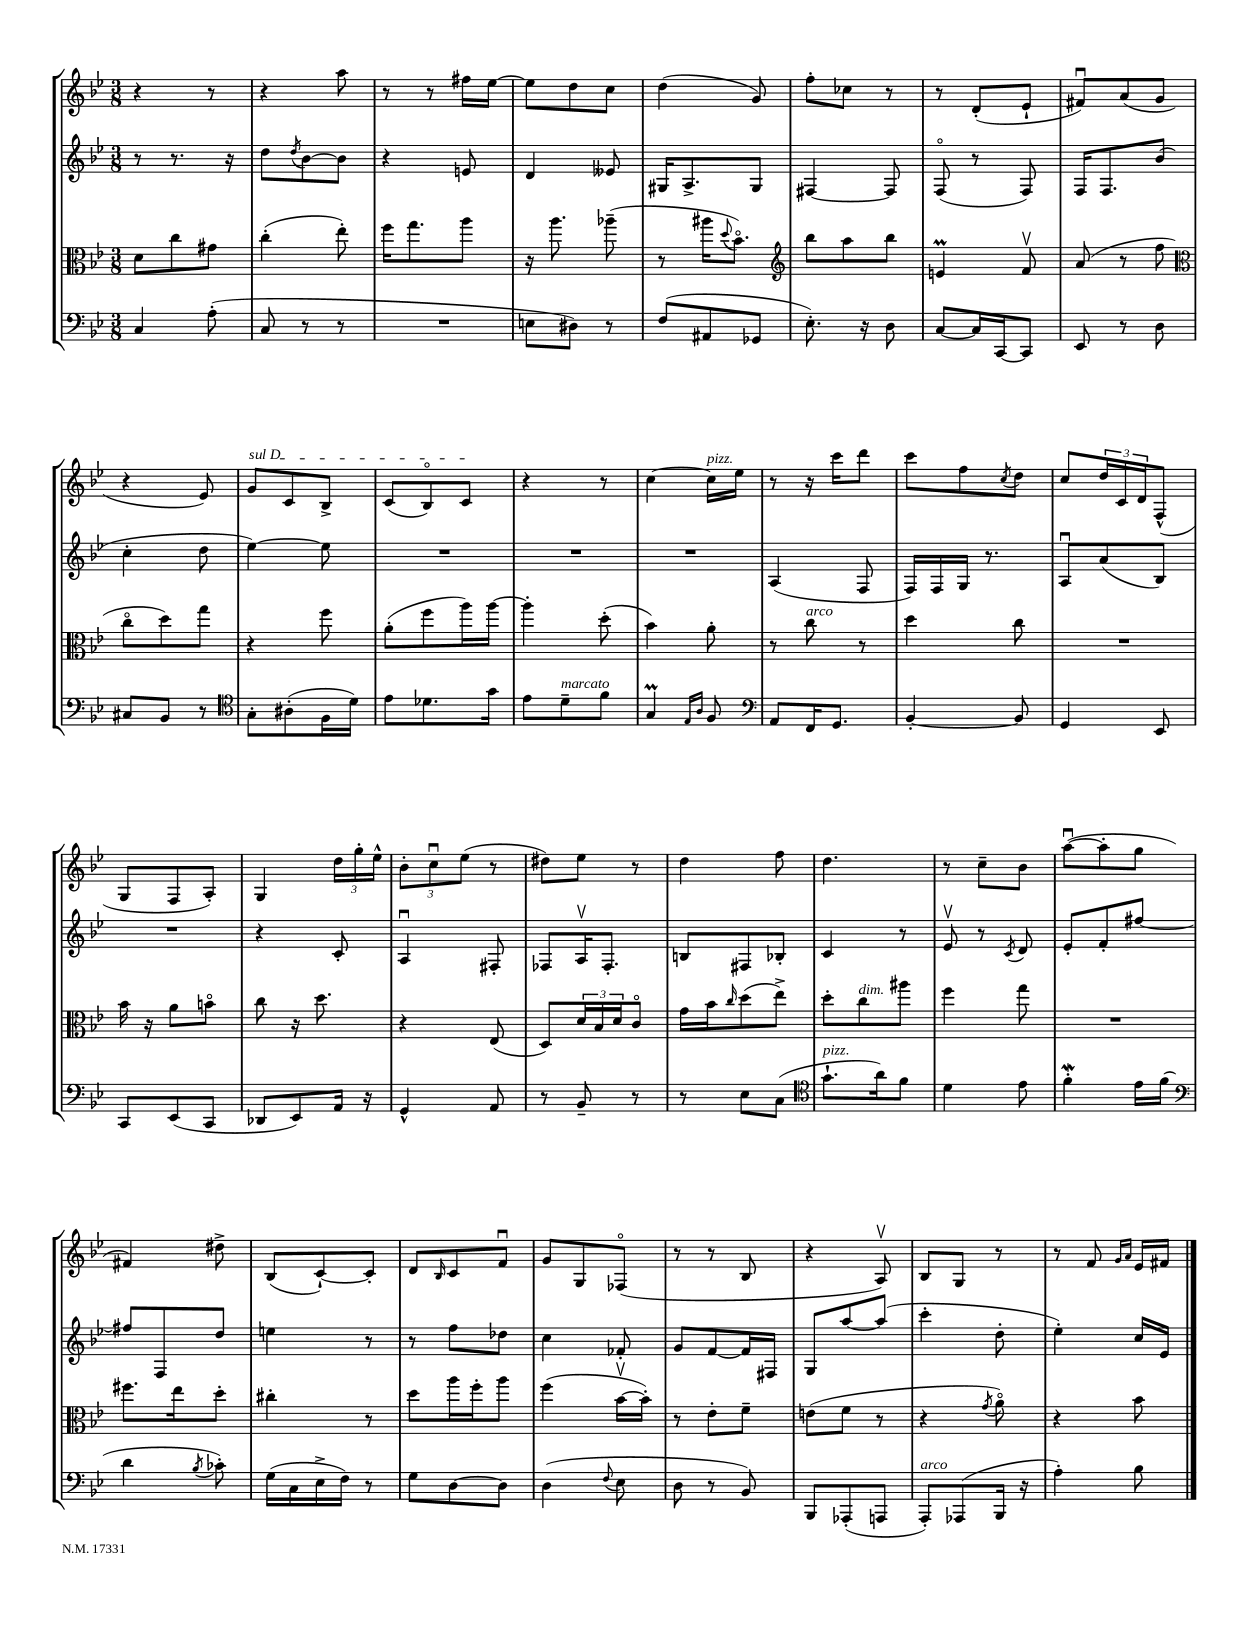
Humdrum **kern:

**kern	**kern	**kern	**kern
*staff4	*staff3	*staff2	*staff1
*clefF4	*clefC3	*clefG2	*clefG2
*k[b-e-]	*k[b-e-]	*k[b-e-]	*k[b-e-]
*M3/8	*M3/8	*M3/8	*M3/8
4C	8d	8r	4r
.	8cc	8.r	.
(8A'	8g#	.	8r
.	.	16r	.
=	=	=	=
8C	(4cc'	8dd	4r
.	.	8qdd	.
8r	.	[8b-	.
8r	8ee-')	8b-]	8aa
=	=	=	=
4.r	16ff	4r	8r
.	8.gg	.	.
.	.	.	8r
.	8aa	8e	16ff#
.	.	.	[16ee-
=	=	=	=
8E	16r	4d	8ee-]
.	8.aa	.	.
8D#)	.	.	8dd
8r	(8aa-~	8e--	8cc
=	=	=	=
(8F	8r	16G#	(4dd
.	.	8.A^	.
8AA#	16aa#	.	.
.	8qqdd	.	.
.	8.b-o)	.	.
8GG-	.	8G#	8g)
=	=	=	=
*	*clefG2	*	*
8.E-')	8bb-	[4F#	8ff'
.	8aa	.	8cc-
16r	.	.	.
8D	8bb-	8F#]	8r
=	=	=	=
[8C	4e	(8Fo	8r
16C]	.	8r	(8d'
[16CC	.	.	.
8CC]	8fv	8F)	8e-`
=	=	=	=
8EE-	(8a	16F	8f#u)
.	.	8.F	.
8r	8r	.	(8a
8D	8ff	(8b-	8g
=	=	=	=
*	*clefC3	*	*
8C#	8cco	4cc'	4r
8BB-	8dd)	.	.
8r	8gg	8dd	8e-)
=	=	=	=
*clefC4	*	*	*
8G'	4r	[4ee-)	8g
(8A#'	.	.	8c
16F	8ff	8ee-]	8B-^
16d)	.	.	.
=	=	=	=
8e-	(8a'	4.r	(8c
8.d-	8ff	.	8B-o)
.	16aa)	.	8c
16g	[16aa	.	.
=	=	=	=
8e-	4aa']	4.r	4r
8d~	.	.	.
8f	(8dd'	.	8r
=	=	=	=
4G	4b-)	4.r	[4cc
16qqE-	.	.	.
16qqA	.	.	.
8F	8a'	.	16cc]
.	.	.	16ee-
=	=	=	=
*clefF4	*	*	*
8AA	8r	(4A	8r
16FF	8cc	.	16r
8.GG	.	.	16ccc
.	8r	8F	8ddd
=	=	=	=
[4BB-'	4dd	16F)	8ccc
.	.	16F	.
.	.	16G	8ff
.	.	8.r	.
.	.	.	8qcc
8BB-]	8cc	.	8dd
=	=	=	=
4GG	4.r	8Au	8cc
.	.	(8a	24dd
.	.	.	24c
.	.	.	24d
8EE-	.	8B-)	(8F^^
=	=	=	=
8CC	16b-	4.r	8G
.	16r	.	.
(8EE-	8a	.	8F
8CC	8bo	.	8A')
=	=	=	=
8DD-	8cc	4r	4G
8EE-)	16r	.	.
.	8.dd	.	.
16AA	.	8c'	24dd
.	.	.	24gg'
16r	.	.	.
.	.	.	24ee-^^
=	=	=	=
4GG^^	4r	4Au	12b-'
.	.	.	12ccu
.	.	.	(12ee-
8AA	(8E-	8F#'	8r
=	=	=	=
8r	8D)	8F-	8dd#)
8BB-~	24d	16Av	8ee-
.	24B-	.	.
.	.	8.F-'	.
.	24d	.	.
8r	8co	.	8r
=	=	=	=
8r	16g	8B	4dd
.	16b-	.	.
.	16qqcc	.	.
8E-	(8dd	8F#	.
(8C	8ee-^)	8B-'	8ff
=	=	=	=
*clefC4	*	*	*
8.g`	8dd'	4c	4.dd
.	8cc	.	.
16a)	.	.	.
8f	8aa#	8r	.
=	=	=	=
4d	4ff	8e-v	8r
.	.	8r	8cc~
.	.	8qc	.
8e-	8gg	8d	8b-
=	=	=	=
4f'	4.r	8e-'	([8aau
.	.	8f'	8aa']
16e-	.	[8ff#	8gg
(16f	.	.	.
=	=	=	=
*clefF4	*	*	*
4d	8.ff#	8ff#]	4f#)
.	.	8F	.
.	16ee-	.	.
8qB-	.	.	.
8c-')	8dd'	8dd	8dd#^
=	=	=	=
(16G	4cc#'	4ee	(8B-
16C	.	.	.
16E-^	.	.	[8c`)
16F)	.	.	.
8r	8r	8r	8c']
=	=	=	=
8G	8dd	8r	8d
.	.	.	16qqB-
[8D	16aa	8ff	8c
.	16ff'	.	.
8D]	8aa	8dd-	8fu
=	=	=	=
(4D	(4ff	4cc	8g
.	.	.	8G
8qqF	.	.	.
8E-	[16b-v	8f-'	(8F-o
.	16b-'])	.	.
=	=	=	=
8D	8r	8g	8r
8r	8e-'	[8f	8r
8BB-)	8f~	16f]	8B-
.	.	16F#	.
=	=	=	=
8BBB-	(8e	8G	4r
(8AAA-'	8f	[8aa	.
8AAA	8r	(8aa]	8Av)
=	=	=	=
8AAA')	4r	4ccc'	8B-
(8AAA-	.	.	8G
.	8qg	.	.
16BBB-	8ao)	8dd'	8r
16r	.	.	.
=	=	=	=
4A')	4r	4ee-')	8r
.	.	.	8f
.	.	.	16qqg
.	.	.	16qqa
8B-	8b-	16cc	16e-
.	.	16e-	16f#
==	==	==	==
*-	*-	*-	*-
